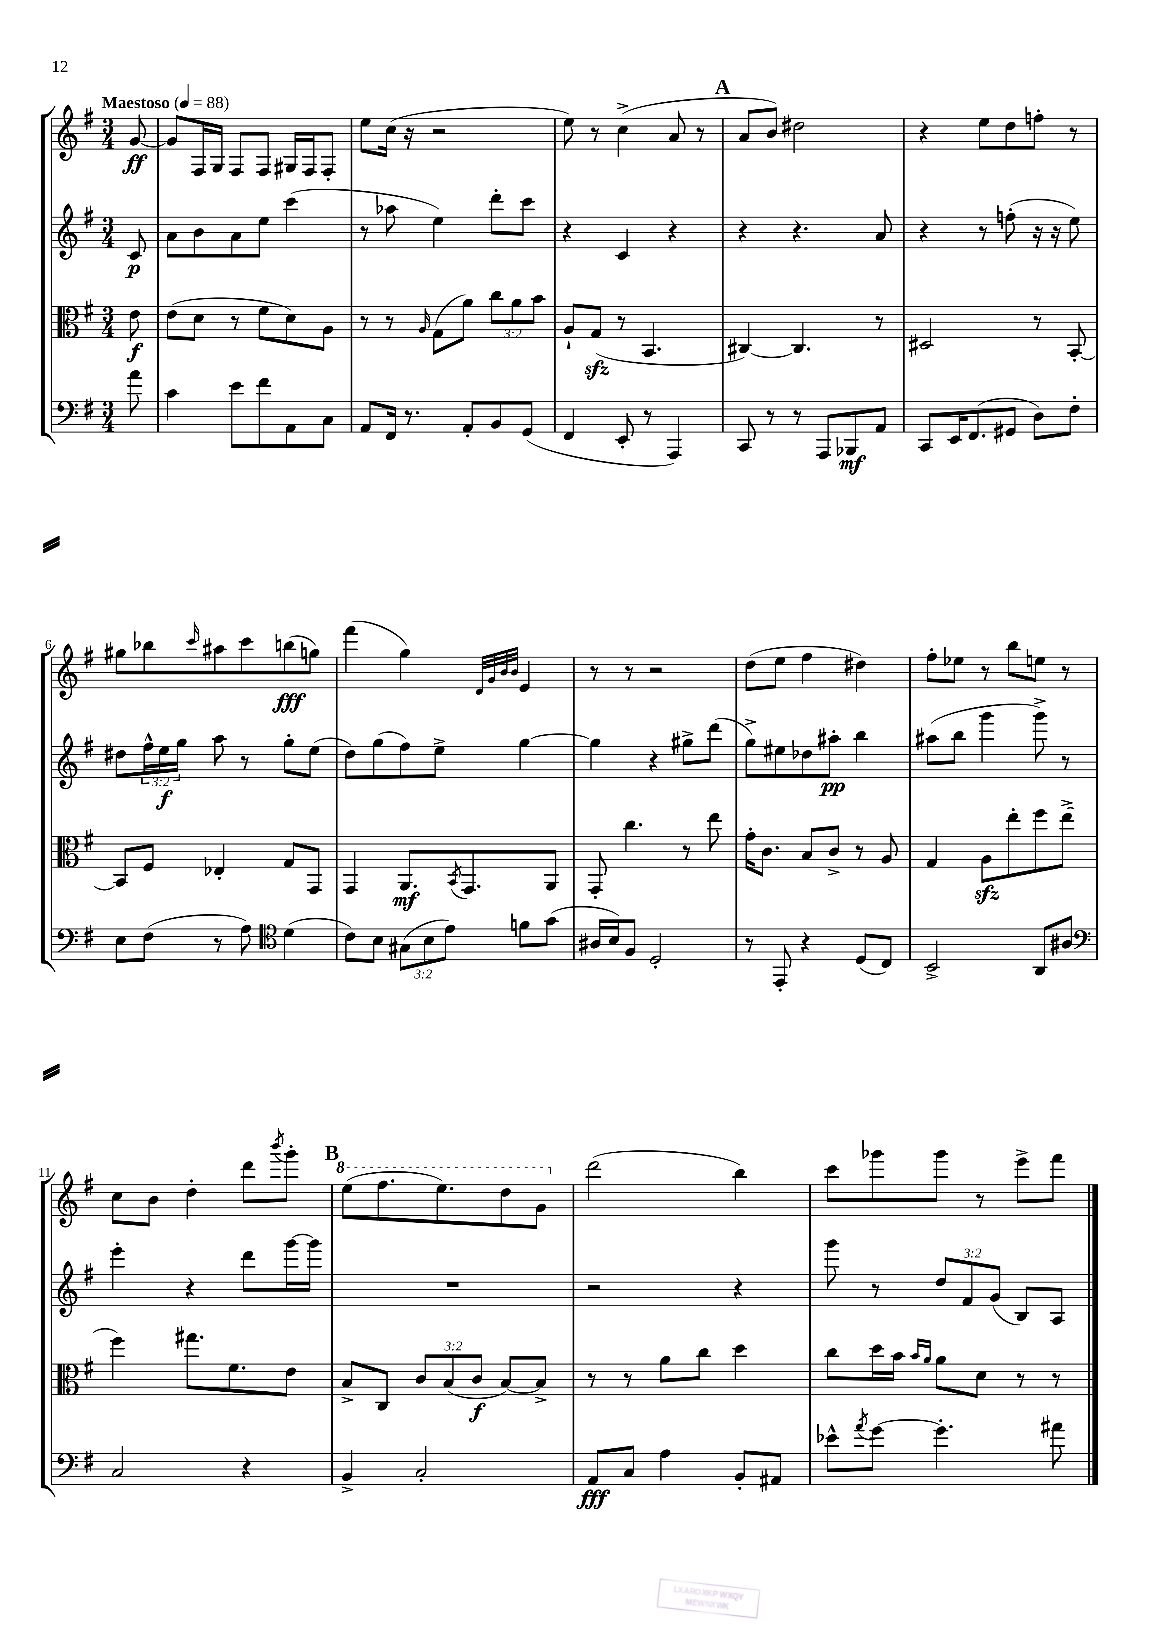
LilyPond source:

<<
\new StaffGroup <<
\new Staff = "s0" {
    \clef treble \key g \major \numericTimeSignature \time 3/4 \partial 8 \tempo "Maestoso" 4 = 88
    g'8~\ff |
    g'8 fis16 g16 fis8 fis8 gis16 fis16 fis8-. |
    e''8 c''16( r16 r2 |
    e''8) r8 c''4->( a'8 r8 |
    \mark \markup { \bold "A" } a'8 b'8) dis''2 |
    r4 e''8 d''8 f''8-. r8 |
    gis''8 bes''8 \grace { c'''16 } ais''8 c'''8 b''8\fff( g''8) |
    fis'''4( g''4) \grace { d'32 g'32 b'32 b'32 } e'4 |
    r8 r8 r2 |
    d''8( e''8 fis''4 dis''4) |
    fis''8-. ees''8 r8 b''8 e''8 r8 |
    c''8 b'8 d''4-. d'''8 \acciaccatura { b'''8 } g'''8-. |
    \mark \markup { \bold "B" } \ottava #1 e'''8( fis'''8. e'''8.) d'''8 g''8 \ottava #0 |
    d'''2( b''4) |
    c'''8 ges'''8 ges'''8 r8 e'''8-> fis'''8 \bar "|." |
}
\new Staff = "s1" {
    \clef treble \key g \major \numericTimeSignature \time 3/4 \override Staff.TupletNumber.text = #tuplet-number::calc-fraction-text \partial 8
    c'8\p |
    a'8 b'8 a'8 e''8 c'''4( |
    r8 aes''8 e''4) d'''8-. c'''8 |
    r4 c'4 r4 |
    \mark \markup { \bold "A" } r4 r4. a'8 |
    r4 r8 f''8-.( r16 r16 e''8) |
    dis''8 \tuplet 3/2 { fis''16-^ e''16\f g''16 } a''8 r8 g''8-. e''8( |
    d''8) g''8( fis''8) e''8-> g''4~ |
    g''4 r4 gis''8-> d'''8( |
    g''8->) eis''8 des''8 ais''8-.\pp b''4 |
    ais''8( b''8 g'''4 g'''8->) r8 |
    e'''4-. r4 d'''8 g'''16~ g'''16 |
    \mark \markup { \bold "B" } R2. |
    r2 r4 |
    g'''8 r8 \tuplet 3/2 { d''8 fis'8 g'8( } b8) a8 \bar "|." |
}
\new Staff = "s2" {
    \clef alto \key g \major \numericTimeSignature \time 3/4 \override Staff.TupletNumber.text = #tuplet-number::calc-fraction-text \partial 8
    e'8\f |
    e'8( d'8 r8 fis'8 d'8) a8 |
    r8 r8 \grace { a16 } g8( a'8) \tuplet 3/2 { c''8 a'8 b'8 } |
    a8-! g8\sfz( r8 b,4. |
    \mark \markup { \bold "A" } cis4~) cis4. r8 |
    dis2 r8 b,8~-. |
    b,8 fis8 ees4-. g8 g,8 |
    g,4 a,8.\mf \acciaccatura { b,8 } g,8. a,8 |
    g,8-. c''4. r8 e''8 |
    g'16-. c'8. b8 c'8-> r8 a8 |
    g4 a8\sfz e''8-. fis''8 e''8->( |
    fis''4) gis''8. fis'8. e'8 |
    \mark \markup { \bold "B" } b8-> c8 \tuplet 3/2 { c'8 b8( c'8\f } b8~) b8-> |
    r8 r8 a'8 c''8 d''4 |
    c''8 d''16 b'16 \grace { b'16 a'16 } a'8 d'8 r8 r8 \bar "|." |
}
\new Staff = "s3" {
    \clef bass \key g \major \numericTimeSignature \time 3/4 \override Staff.TupletNumber.text = #tuplet-number::calc-fraction-text \partial 8
    a'8 |
    c'4 e'8 fis'8 a,8 c8 |
    a,8 fis,16 r8. a,8-. b,8 g,8( |
    fis,4 e,8-. r8 a,,4) |
    \mark \markup { \bold "A" } c,8 r8 r8 a,,8 bes,,8\mf a,8 |
    c,8 e,16 fis,8.( gis,8 d8) fis8-. |
    e8 fis8( r8 a8) \clef tenor d'4( |
    c'8) b8 \tuplet 3/2 { gis8( b8 e'8) } f'8 g'8( |
    ais16 b16) fis8 d2-. |
    r8 e,8-. r4 d8( c8) |
    b,2-> a,8 ais8 |
    \clef bass c2 r4 |
    \mark \markup { \bold "B" } b,4-> c2-. |
    a,8\fff c8 a4 b,8-. ais,8 |
    ees'8-^ \acciaccatura { a'8 } g'8~ g'4.-. ais'8 \bar "|." |
}
>>
>>
